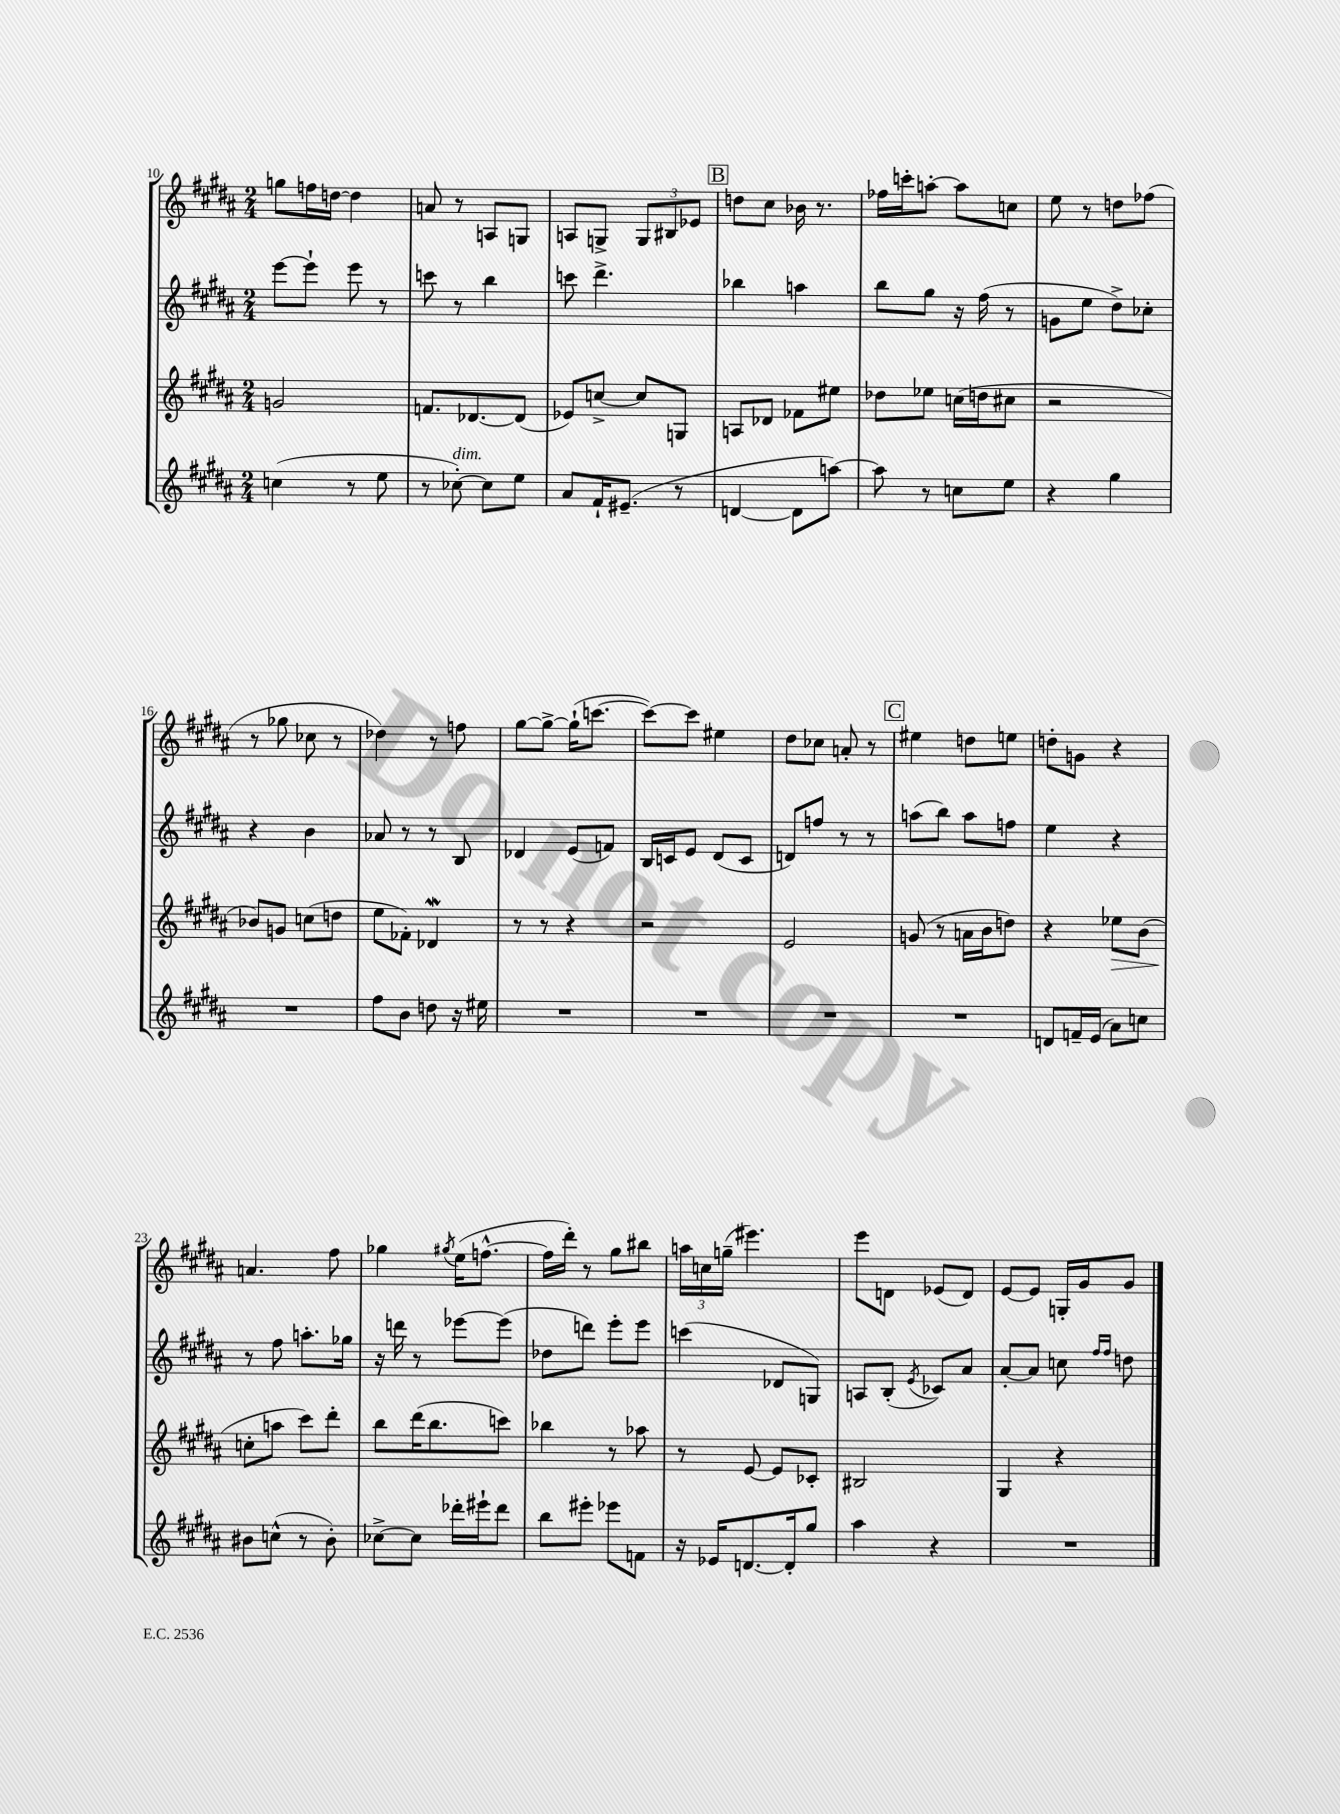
<<
\new StaffGroup <<
\new Staff = "s0" {
    \clef treble \key b \major \numericTimeSignature \time 2/4
    g''8 f''16 d''16~ d''4 |
    a'8 r8 a8 g8 |
    a8 g8-> \tuplet 3/2 { g8 bis8 ees'8 } |
    \mark \markup { \box "B" } d''8 cis''8 bes'16 r8. |
    fes''16 c'''16-. a''8~-. a''8 c''8 |
    e''8 r8 d''8 fes''8( |
    r8 ges''8 ces''8 r8 |
    des''4) r8 f''8 |
    gis''8~ gis''8~-> gis''16-!( c'''8.~ |
    c'''8~) c'''8 eis''4 |
    dis''8 ces''8 a'8-. r8 |
    \mark \markup { \box "C" } eis''4 d''8 e''8 |
    d''8-. g'8 r4 |
    a'4. fis''8 |
    ges''4 \acciaccatura { gis''8 } e''16( f''8.~-^ |
    f''16 dis'''16-.) r8 gis''8 bis''8 |
    \tuplet 3/2 { a''16 c''16 g''16--( } eis'''4.) |
    e'''8 d'8 ees'8( d'8) |
    e'8~ e'8 g16-. gis'16 gis'8 \bar "|." |
}
\new Staff = "s1" {
    \clef treble \key b \major \numericTimeSignature \time 2/4
    e'''8~ e'''8-! e'''8 r8 |
    c'''8 r8 b''4 |
    c'''8 dis'''4.-> |
    \mark \markup { \box "B" } bes''4 a''4 |
    b''8 gis''8 r16 fis''16( r8 |
    g'8 e''8 dis''8->) ces''8-. |
    r4 b'4 |
    aes'8 r8 r8 b8 |
    des'4 e'8( f'8) |
    b16 c'16 e'8 dis'8( c'8 |
    d'8) f''8 r8 r8 |
    \mark \markup { \box "C" } a''8( b''8) a''8 f''8 |
    e''4 r4 |
    r8 fis''8 a''8.-. ges''16 |
    r16 d'''16 r8 ees'''8~ ees'''8( |
    des''8 d'''8) e'''8-. e'''8 |
    c'''4( des'8 g8) |
    a8 b8-.( \acciaccatura { e'8 } ces'8) ais'8 |
    ais'8~-. ais'8 c''8 \grace { fis''16 fis''16 } d''8 \bar "|." |
}
\new Staff = "s2" {
    \clef treble \key b \major \numericTimeSignature \time 2/4
    g'2 |
    f'8. des'8.~ des'8( |
    ees'8) c''8~-> c''8 g8 |
    \mark \markup { \box "B" } a8 des'8 fes'8 eis''8 |
    des''8 ees''8 c''16( d''16 cis''8 |
    r2 |
    bes'8) g'8 c''8( d''8 |
    e''8 fes'8-.) des'4\mordent |
    r8 r8 r4 |
    r2 |
    e'2 |
    \mark \markup { \box "C" } g'8( r8 a'16 b'16 d''8) |
    r4 ees''8\> b'8( |
    c''8-.\! a''8 cis'''8) dis'''8-. |
    b''8 dis'''16( b''8. c'''8) |
    bes''4 r8 aes''8 |
    r8 e'8~ e'8 ces'8-. |
    bis2 |
    gis4 r4 \bar "|." |
}
\new Staff = "s3" {
    \clef treble \key b \major \numericTimeSignature \time 2/4
    c''4( r8 e''8 |
    r8 ces''8~-.^\markup { \italic "dim." }) ces''8 e''8 |
    ais'8 fis'16-! eis'8.--( r8 |
    \mark \markup { \box "B" } d'4~ d'8 a''8~) |
    a''8 r8 c''8 e''8 |
    r4 gis''4 |
    R2 |
    fis''8 b'8 d''8 r16 eis''16 |
    R2 |
    R2 |
    R2 |
    \mark \markup { \box "C" } R2 |
    d'8 f'16-- e'16( ais'8) c''8 |
    bis'8 c''8-^( r8 bis'8-.) |
    ces''8~-> ces''8 des'''16-. eis'''16-! des'''8 |
    b''8 eis'''8-. ees'''8 f'8 |
    r16 ees'16 d'8.~ d'16-. gis''8 |
    ais''4 r4 |
    R2 \bar "|." |
}
>>
>>
\layout { \context { \Score currentBarNumber = #10 } }
